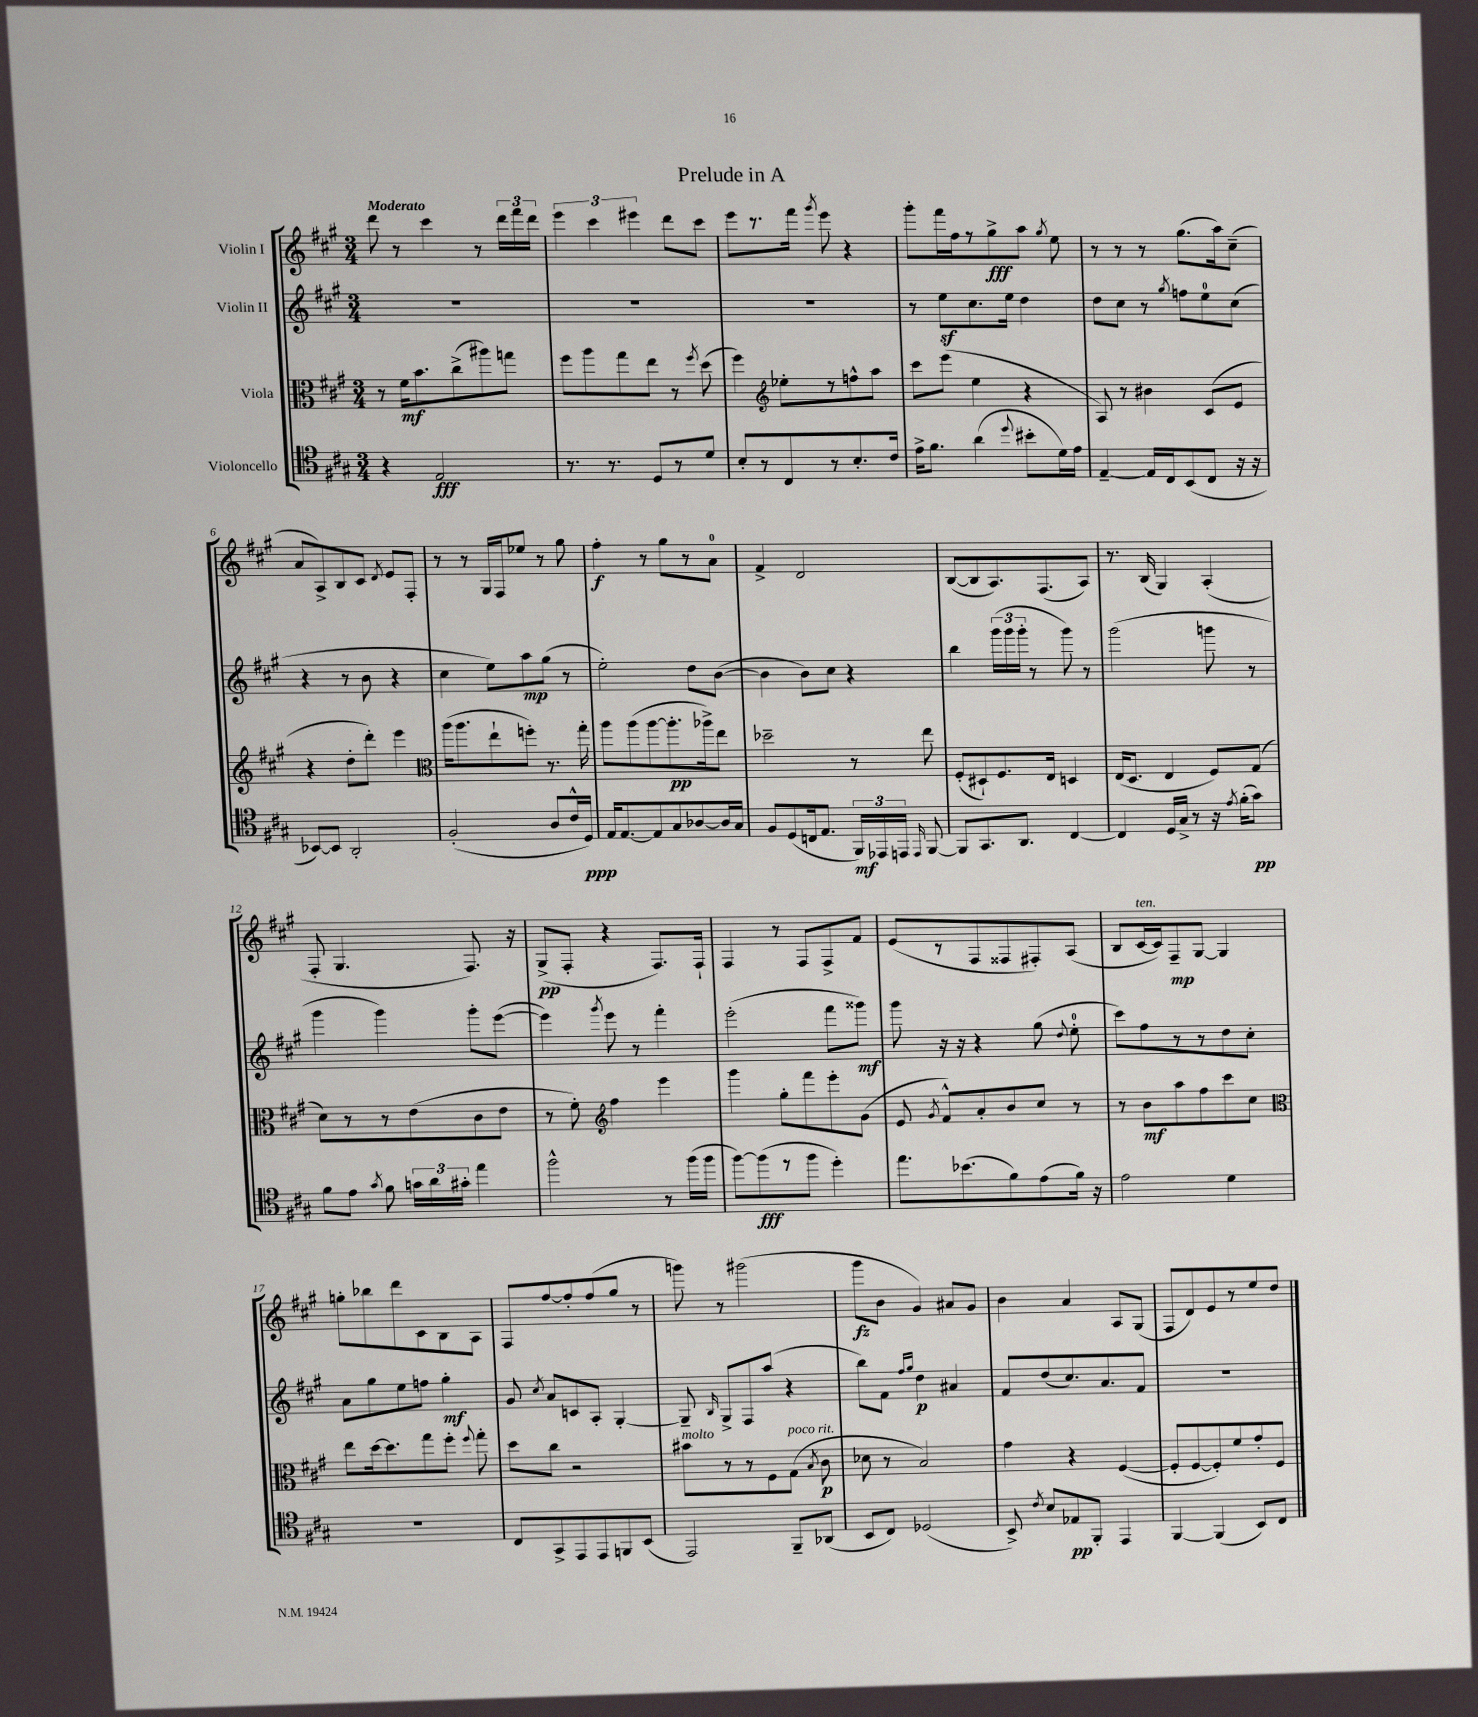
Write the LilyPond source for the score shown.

\header { title = "Prelude in A" }
<<
\new StaffGroup <<
\new Staff = "s0" \with { instrumentName = "Violin I" } {
    \clef treble \key a \major \numericTimeSignature \time 3/4 \tempo "Moderato"
    \autoBeamOff d'''8 r8 cis'''4 r8 \tuplet 3/2 { d'''16[ fis'''16 d'''16] } |
    \tuplet 3/2 { e'''4 cis'''4 eis'''4 } d'''8[ cis'''8] |
    e'''8[ r8. fis'''16] \acciaccatura { gis'''8 } e'''8 r4 |
    gis'''8[-. fis'''16 fis''16 r8 gis''8->\fff a''8] \acciaccatura { gis''8 } e''8 |
    r8 r8 r8 gis''8.[( a''16) cis''8]--( |
    a'8[ a8->) b8 cis'8] \acciaccatura { d'8 } e'8[ fis8]-. |
    r8 r8 gis16[ fis16 ees''8] r8 gis''8 |
    fis''4-.\f r8 gis''8[ r8 a'8]-0 |
    fis'4-> d'2 |
    b8[~( b8 a8.) fis8.( a8]) |
    r8. b16( gis4) a4-.( |
    fis8-. gis4. fis8.) r16 |
    gis8[->\pp( fis8]-. r4 fis8.[) fis16]-! |
    fis4 r8 fis8[ fis8-> fis'8] |
    e'8[( r8 fis8 fisis8 fis8-.) a8]( |
    b8[ cis'16~^\markup { \italic "ten." } cis'16) fis8--\mp gis8]~ gis4 |
    g''8[-. bes''8 d'''8 cis'8 b8 a8] |
    fis8[ fis''8~ fis''8-. fis''8( gis''8] r8 |
    g'''8) r8 gis'''2( |
    gis'''8[\fz b'8] gis'4) ais'8[ gis'8] |
    b'4 a'4 a8[ gis8]( |
    fis8[ d'8) e'8 r8 e''8 d''8] \bar "|." |
}
\new Staff = "s1" \with { instrumentName = "Violin II" } {
    \clef treble \key a \major \numericTimeSignature \time 3/4
    \autoBeamOff R2. |
    R2. |
    R2. |
    r8 e''8[\sf cis''8. e''16] d''4 |
    d''8[ cis''8] r8 \acciaccatura { gis''8 } f''8[ e''8-0 cis''8]( |
    r4 r8 b'8 r4 |
    cis''4 e''8[) a''8\mp gis''8]( r8 |
    e''2-.) d''8[ b'8]~( |
    b'4 b'8[) cis''8] r4 |
    b''4 \tuplet 3/2 { gis'''16[( gis'''16 gis'''16]-. } r8 gis'''8) r8 |
    gis'''2( g'''8 r8 |
    gis'''4 gis'''4) gis'''8[-. e'''8]~( |
    e'''4) \acciaccatura { gis'''8 } e'''8 r8 fis'''4-. |
    e'''2-.( fis'''8[ gisis'''8]\mf) |
    gis'''8 r16 r16 r4 gis''8( \appoggiatura { d''8 } e''8-0-. |
    cis'''8[) fis''8 r8 r8 d''8 cis''8]-. |
    a'8[ gis''8 e''8 f''8] gis''4-.\mf |
    gis'8 \acciaccatura { cis''8 } a'8[ c'8 a8]-. gis4~-. |
    gis8-- \grace { b16 } gis8[-> fis8 a''8]( r4 |
    b''8[) fis'8] \grace { fis''16[ gis''16] } d''4\p ais'4 |
    fis'8[ d''8( cis''8.) a'8. fis'8] |
    R2. \bar "|." |
}
\new Staff = "s2" \with { instrumentName = "Viola" } {
    \clef alto \key a \major \numericTimeSignature \time 3/4
    \autoBeamOff r8 fis'16[\mf b'8. cis''8->( ais''8) g''8] |
    fis''8[ a''8 gis''8 e''8] r8 \acciaccatura { fis''8 } d''8( |
    fis''4) \clef treble ees''8[-. r8 f''8-^ a''8] |
    cis'''8[ e'''8]( e''4 r4 |
    a8) r8 bis'4 cis'8[( e'8] |
    r4 d''8[-. d'''8]-.) e'''4 |
    \clef alto a''16[( a''8. e''8-! f''8]-.) r8. gis''16-. |
    a''8[ a''8( a''8~ a''8.-.\pp aes''16->) e''8] |
    des''2-- r8 e''8 |
    fis8[-.( dis8-!) fis8. e16] d4 |
    e16[( d8.] e4 fis8[) gis8]( |
    d'8[) r8 r8 e'8( cis'8 e'8] |
    r8 fis'8-.) \clef treble fis''4 e'''4 |
    gis'''4 gis''8[-. fis'''8 e'''8-. gis'8]( |
    e'8 \acciaccatura { gis'8 } fis'8[-^) a'8-. b'8 cis''8] r8 |
    r8 b'8[\mf a''8 fis''8 cis'''8 cis''8] |
    \clef alto e''8[ d''16~ d''8. gis''8 fis''8]-. \appoggiatura { fis''8 } gis''8-. |
    d''8[ cis''8] r2 |
    bis'8[^\markup { \italic "molto" } r8 r8 fis8 gis8]^\markup { \italic "poco rit." }( \acciaccatura { b8 } cis'8\p |
    des'8 r8 b2) |
    gis'4 r4 fis4~( |
    fis8[-. fis8~ fis8-.) fis'8 gis'8-. fis8] \bar "|." |
}
\new Staff = "s3" \with { instrumentName = "Violoncello" } {
    \clef tenor \key a \major \numericTimeSignature \time 3/4
    \autoBeamOff r4 e2\fff |
    r8. r8. d8[ r8 d'8] |
    b8[-. r8 cis8 r8 b8.-. cis'16] |
    e'16[-> fis'8.] a'4( \appoggiatura { d''8 } bis'8[-. d'16) e'16] |
    e4~-- e16[ cis16 b,8( cis8] r16 r16 |
    bes,8[~) bes,8] a,2-. |
    fis2-.( a8[ cis'16-^ d16]\ppp) |
    e16[ e8.~ e8 gis8 aes8~ aes16 gis16] |
    fis8[ d8( c16 e8.] \tuplet 3/2 { fis,16[\mf) ees,16 e,16] } \grace { e,16 } fis,8~ |
    fis,8[ gis,8. a,8.] cis4~ |
    cis4 d16[ gis16]-> r8 r16 \acciaccatura { e'8 } fis'16[-.( gis'8]\pp) |
    fis'8[ e'8] \acciaccatura { gis'8 } fis'8 \tuplet 3/2 { g'16[ a'16 gis'16]-. } e''4 |
    fis''2-^ r8 fis''16[( fis''16] |
    fis''8[~) fis''8\fff( r8 fis''8] d''4-.) |
    e''8.[ bes'8.( fis'8) e'8( fis'16]) r16 |
    e'2 d'4 |
    R2. |
    cis8[ gis,8-> e,8 e,8 f,8 b,8]( |
    e,2) fis,8[-- aes,8]( |
    b,8[ cis8]) des2( |
    b,8->) \acciaccatura { cis'8 } b8[ ees8\pp fis,8]-. e,4 |
    fis,4~ fis,4( b,8[) cis8] \bar "|." |
}
>>
>>
